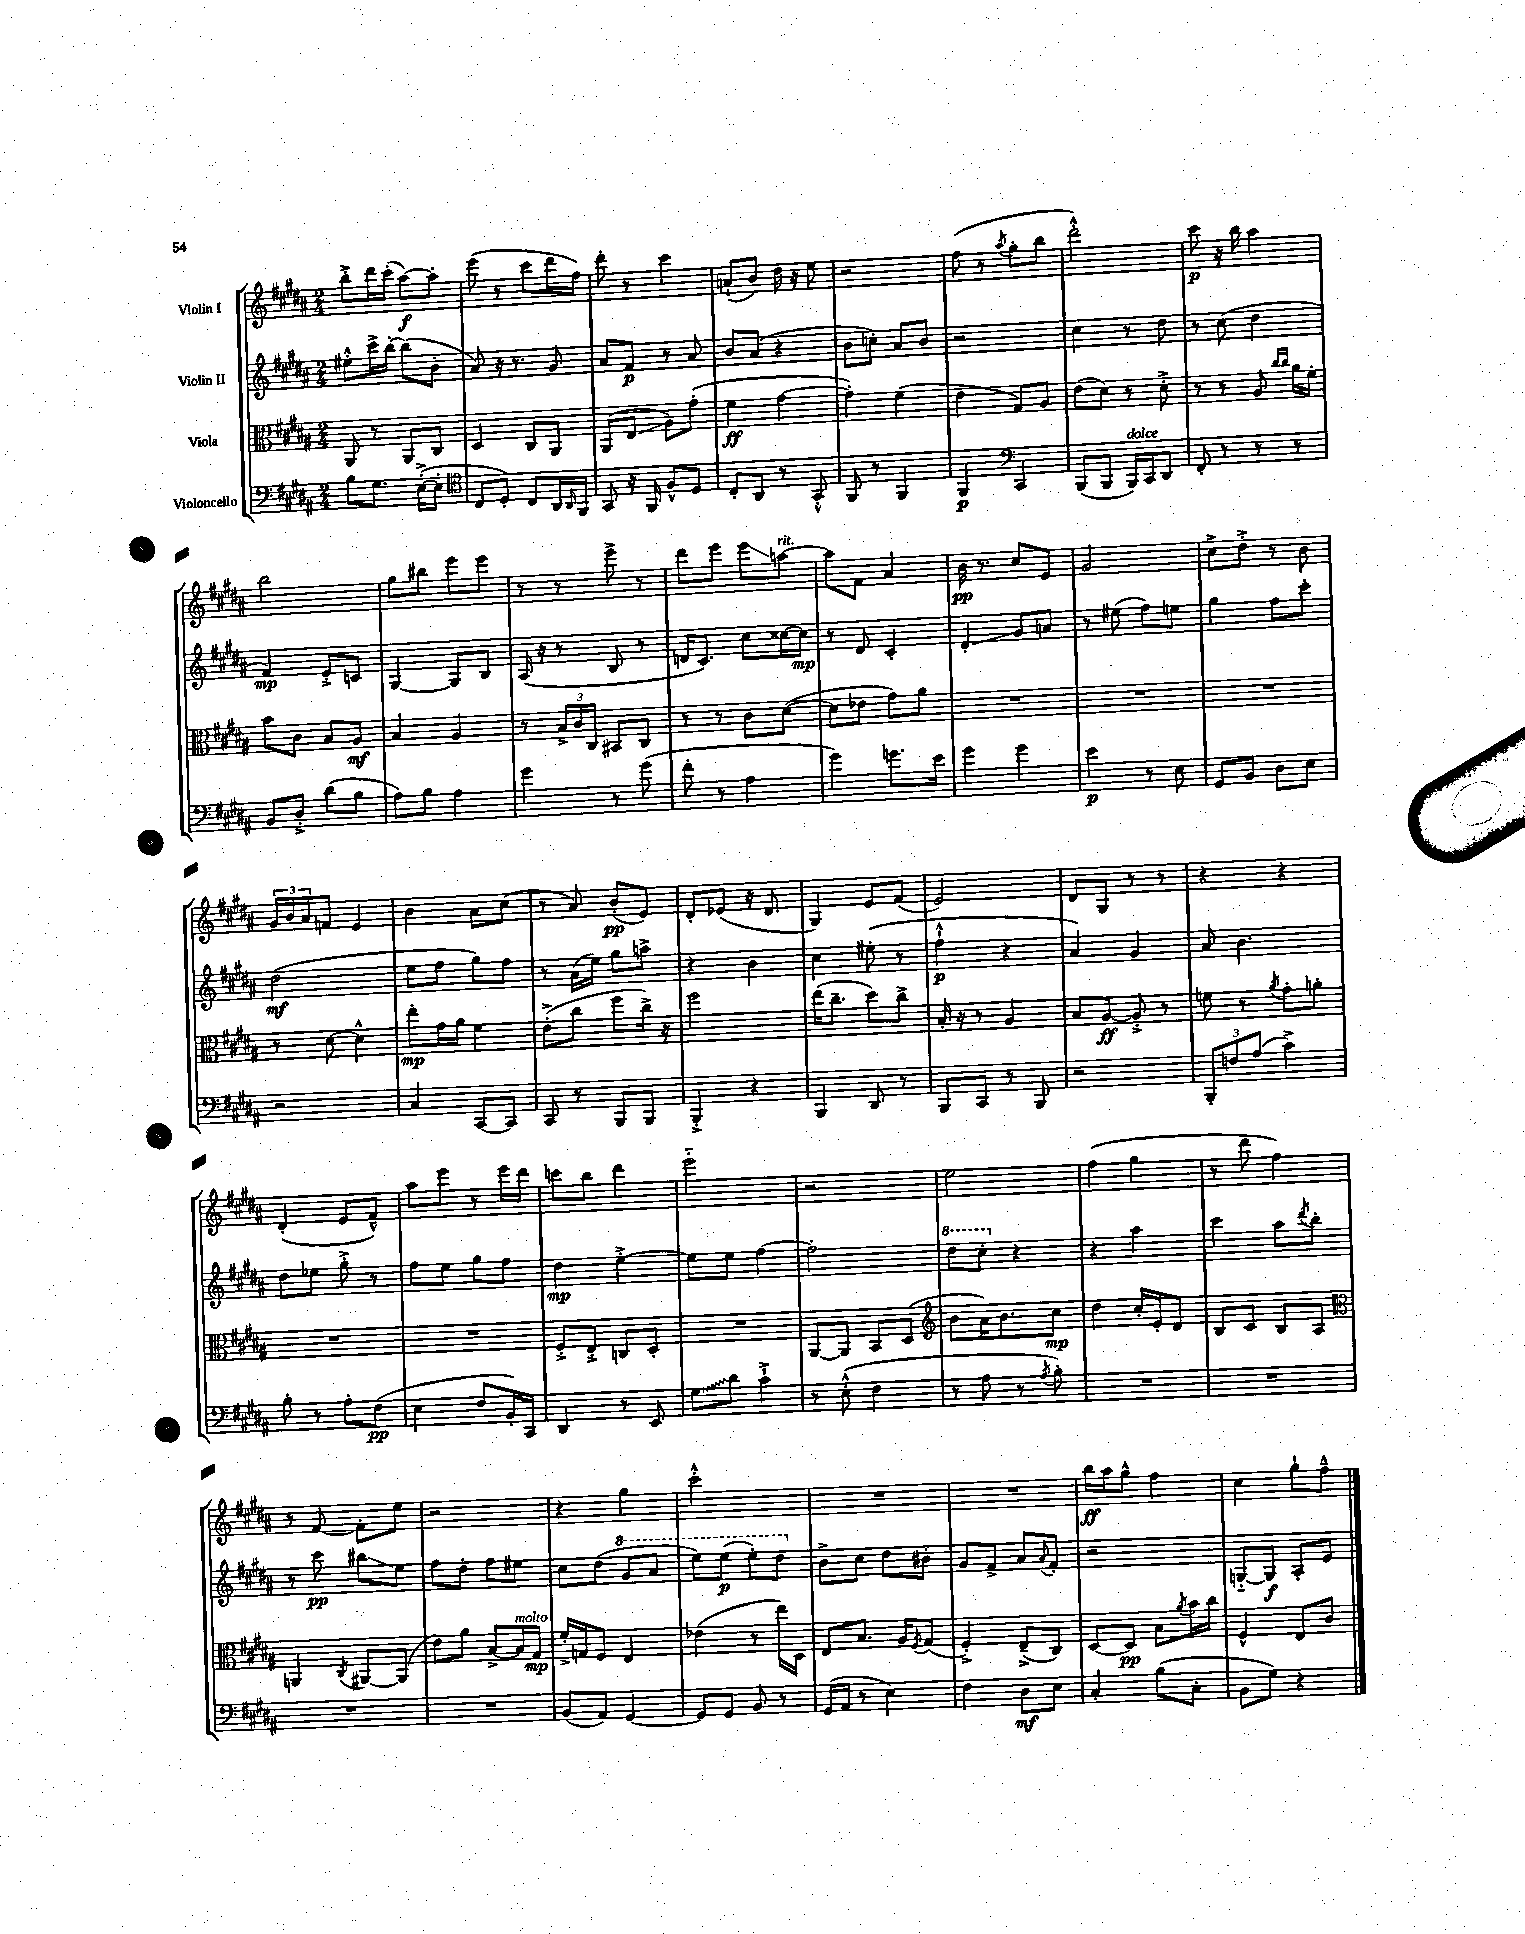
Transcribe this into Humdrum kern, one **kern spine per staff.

**kern	**kern	**kern	**kern
*staff4	*staff3	*staff2	*staff1
*clefF4	*clefC3	*clefG2	*clefG2
*k[f#c#g#d#a#]	*k[f#c#g#d#a#]	*k[f#c#g#d#a#]	*k[f#c#g#d#a#]
*M2/4	*M2/4	*M2/4	*M2/4
8B	8AA#	8ee#'^^	8bb'^
8.G#	8r	16ccc#^	16ddd#
.	.	[16bb'	(16ccc#'
.	8AA#	(8bb]	[8aa#)
([16E'^	.	.	.
8E']	8C#	8b'	8aa#']
=	=	=	=
*clefC4	*	*	*
8C#	4D#	8a#)	(8eee
8D#')	.	16r	8r
.	.	8.r	.
8C#	8C#	.	8ccc#
16AA#	8AA#	8g#	16ddd#
16qqAA#	.	.	.
16FF#	.	.	16ff#)
=	=	=	=
8GG#	(8AA#	8a#	8ddd#'
16r	8E	8f#	8r
16FF#	.	.	.
8F#^^	8A#)	8r	4ccc#
8D#	(8g#'	8a#	.
=	=	=	=
8C#'	4f#	8b	(8a`
8AA#	.	(8a#	8b)
8r	[4g#	4r	16dd#
.	.	.	16r
8GG#'^^	.	.	8ee
=	=	=	=
8FF#	4g#'])	8b	2r
8r	.	8cc')	.
4FF#	(4f#	8a#	.
.	.	8b	.
=	=	=	=
4FF#	4e	2r	(8ff#
.	.	.	8r
*clefF4	*	*	*
.	.	.	8qaa#
4CC#	8G#)	.	8gg#'
.	8A#	.	8bb
=	=	=	=
(8BBB	(8e	4cc#	2ddd#'^^)
8BBB	8d#)	.	.
16BBB)	8r	8r	.
16CC#	.	.	.
8DD#	8d#'^	8dd#	.
=	=	=	=
8FF#'	8r	8r	8ccc#
8r	8r	(8cc#	16r
.	.	.	16bb
8r	8A#	4dd#	4aa#
.	16qqcc#	.	.
.	16qqcc#	.	.
8r	16a#	.	.
.	16f#'	.	.
=	=	=	=
8BB	8b	4f#)	2bb
8D#'^	8c#	.	.
(8d#	8B	8e'^	.
8B	8A#	8c	.
=	=	=	=
8A#)	4B	[4G#	8gg#
8B	.	.	8bb#
4A#	4A#	8G#]	8eee
.	.	8B	8eee
=	=	=	=
4g#	8r	(16A#	8r
.	.	16r	.
.	24B^	8r	8r
.	24c#	.	.
.	24C#	.	.
8r	8BB#	8B	8eee^
(8g#	8C#	8r	8r
=	=	=	=
8f#'	8r	16d	8ddd#
.	.	8.c#)	.
8r	8r	.	8eee
4A#	8c#	8cc#	8eee
.	([8d#	[16cc##	[8aa
.	.	16cc##]	.
=	=	=	=
4g#)	8d#]	8r	8aa]
.	8e-	8d#	8f#
8.g	8g#)	4c#'	4a#
.	8a#	.	.
16e	.	.	.
=	=	=	=
4g#	2r	4d#'	16b
.	.	.	8.r
4g#	.	8g#	8cc#
.	.	8a	8e
=	=	=	=
4e	2r	8r	2g#
.	.	(8ee#	.
8r	.	8ff#)	.
8E	.	8ee	.
=	=	=	=
8GG#	2r	4gg#	8cc#^
8BB	.	.	8dd#'^
8D#	.	8ff#	8r
8E	.	8ccc#'	8b
=	=	=	=
2r	8r	(2dd#	24g#
.	.	.	24b
.	.	.	24a#
.	[8d#	.	8f
.	4d#^^]	.	4e
=	=	=	=
4C#	8ee'	8ee	4b
.	16g#	8ff#	.
.	16a#	.	.
[8CC#	4f#	8gg#)	8a#
8CC#]	.	8ff#	(8cc#
=	=	=	=
8CC#	(8e'^	8r	8r
8r	8cc#	(16a#	8a#)
.	.	16ee)	.
8BBB	8ff#	8gg#	(8b'
8BBB	16cc#^)	8aa^	8e)
.	16r	.	.
=	=	=	=
4BBB'^	2ff#	4r	8d#'
.	.	.	(8e-
4r	.	4b	16r
.	.	.	8.d#
=	=	=	=
4BBB	(16ee	4cc#	4G#)
.	8.cc#~	.	.
8DD#	8dd#)	(8ee#'	8e
8r	8cc#^	8r	(8f#
=	=	=	=
8BBB	16B'	4ff#`^^	2e)
.	16r	.	.
8CC#	8r	.	.
8r	4A#	4r	.
8BBB	.	.	.
=	=	=	=
2r	8B	4a#)	8d#
.	[8A#	.	8G#
.	8A#'^]	4g#	8r
.	8r	.	8r
=	=	=	=
12BBB'	8f	8a#	4r
12F	.	.	.
.	8r	4.b	.
(12A#	.	.	.
.	8qa#	.	.
4c#^)	8g#'	.	4r
.	8a'	.	.
=	=	=	=
8B'	2r	8dd#	(4d#'
8r	.	8ee-	.
8A#'	.	8gg#'^	8e
(8F#	.	8r	8f#~^^)
=	=	=	=
4E	2r	8ff#	8aa#
.	.	8ee	8eee
8F#	.	8gg#	8r
16BB')	.	8ff#	16eee
16CC#	.	.	16ddd#
=	=	=	=
4DD#	8F#'^	4dd#	8ccc
.	8E'^	.	8bb
8r	8C	[4ee'^	4ddd#
8EE	8D#'	.	.
=	=	=	=
8G#	2r	8ee]	2eee'~
8d#	.	8ee	.
4c#`^	.	[4ff#	.
=	=	=	=
8r	[8AA#	2ff#']	2r
(8E'^^	8AA#]	.	.
4F#	8BB	.	.
.	(8D#	.	.
=	=	=	=
*	*clefG2	*	*
8r	8b	8ddd#	2ee
8A#	16a#)	8ccc#'	.
.	8.b	.	.
8r	.	4r	.
8qA#	.	.	.
8B')	8cc#	.	.
=	=	=	=
2r	4dd#	4r	(4ff#
.	16cc#'	4aa#	4gg#
.	16e'	.	.
.	8d#	.	.
=	=	=	=
2r	8B	4ccc#	8r
.	8c#	.	8ddd#
.	8B	8aa#	4ff#)
.	.	8qddd#	.
.	8A#	8bb'	.
=	=	=	=
*	*clefC3	*	*
2r	4AA	8r	8r
.	.	8ccc#	[8f#
.	8qC#	.	.
.	[8AA#	8bb#	8f#']
.	(8AA#]	8ee	8ee
=	=	=	=
2r	8e)	8ff#	2r
.	8a#	8dd#'	.
.	[8B^	8ff#	.
.	16B]	8ee#	.
.	16G#	.	.
=	=	=	=
(8BB	16f#'^	8cc#	4r
.	16G	.	.
8AA#)	8F#	(8dd#	.
[4GG#	4E	8gg#	4gg#
.	.	8aa#	.
=	=	=	=
8GG#]	(4e-	8eee)	2ccc#'^^
8GG#	.	(8eee	.
8BB	8r	8eee')	.
8r	16ee)	8ddd#	.
.	16D#	.	.
=	=	=	=
(16GG#	8E	8b^	2r
16AA#	.	.	.
8r	8.B	8cc#	.
4E)	.	8dd#	.
.	16A#	.	.
.	8qF#	.	.
.	(8G#	8b#'	.
=	=	=	=
4F#	4F#'^)	8g#	2r
.	.	8f#^	.
8D#	(8E~^	8a#	.
.	.	8qqa#	.
8E	8C#)	8f#'	.
=	=	=	=
4C#'	[8D#	2r	16bb
.	.	.	16aa#
.	8D#]	.	8gg#^^
(8B	8B	.	4ff#
.	8qa#	.	.
8C#'	16b	.	.
.	16cc#	.	.
=	=	=	=
8BB	4F#^^	[8G'~	4cc#
8G#)	.	8G]	.
4r	8E	8A#'	8gg#`
.	8c#	8e	8ff#~^^
==	==	==	==
*-	*-	*-	*-
